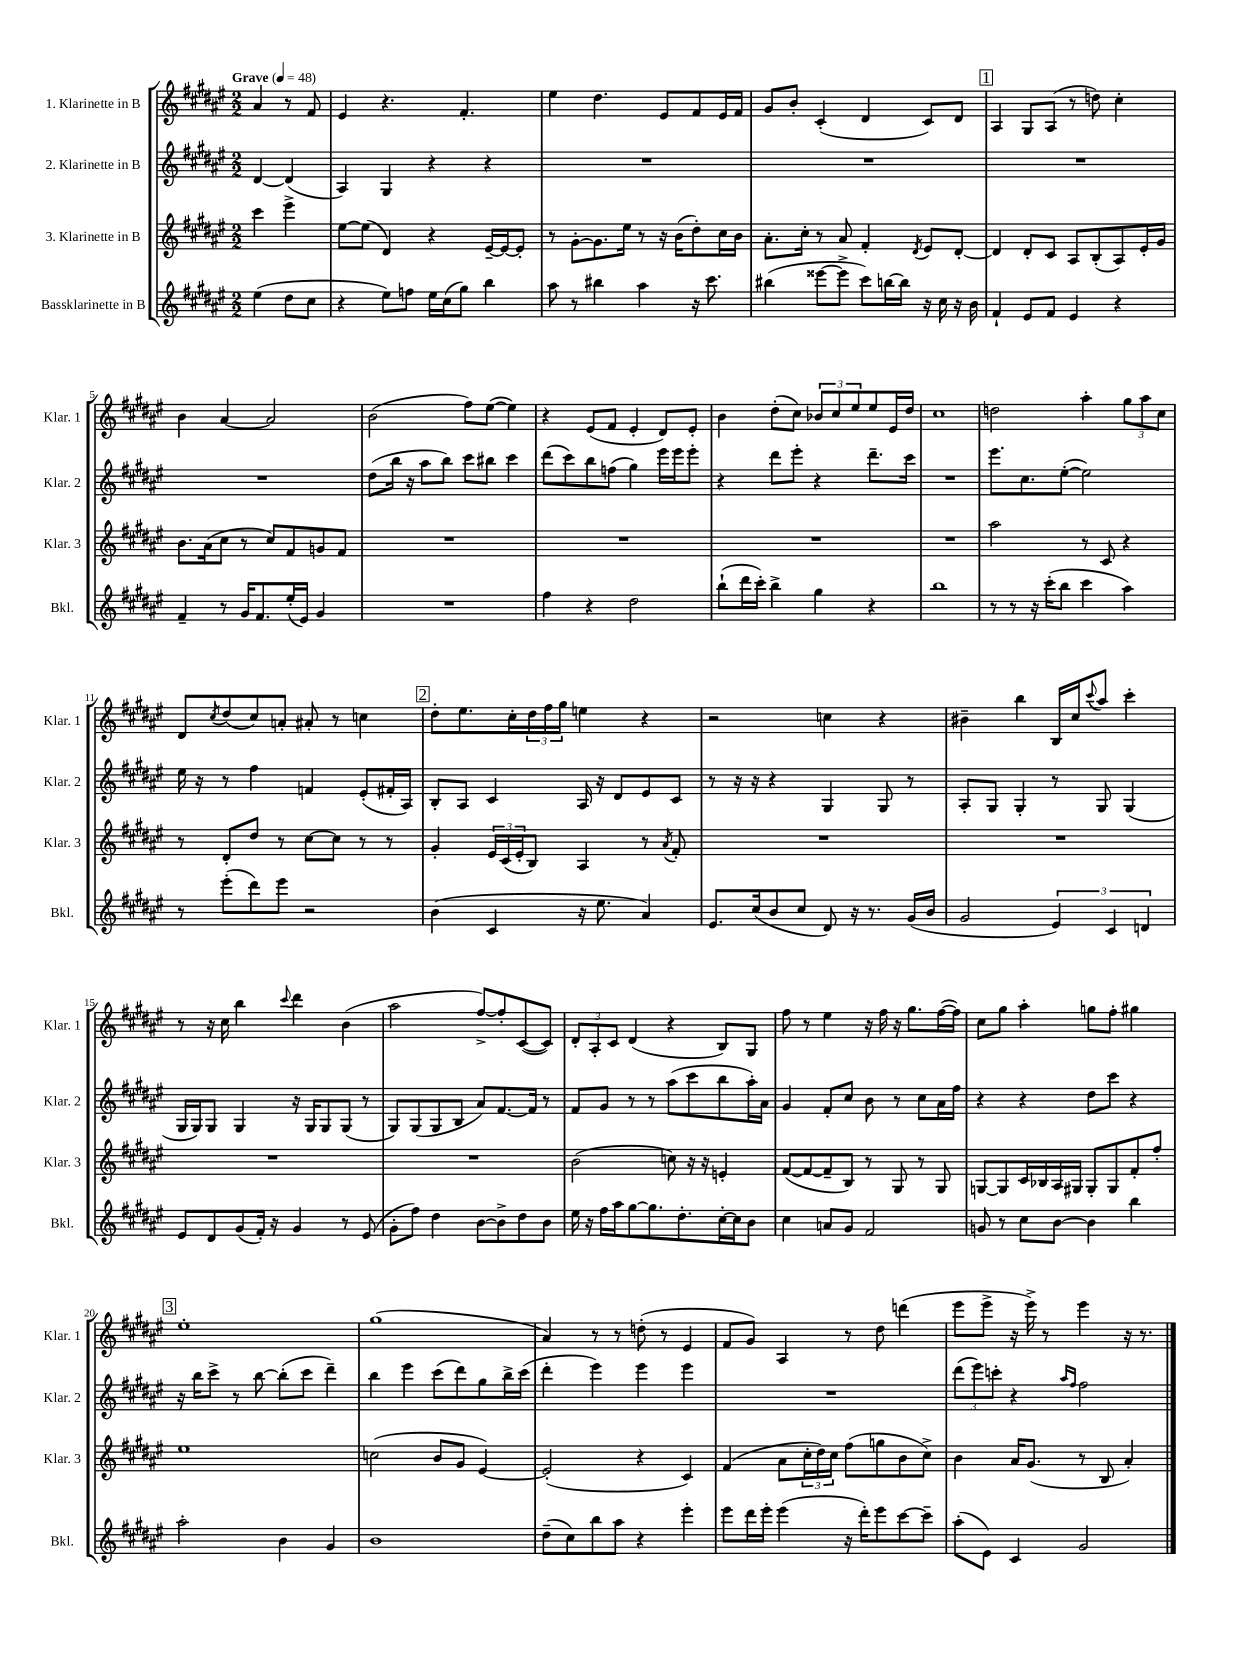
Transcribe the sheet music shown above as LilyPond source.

<<
\new StaffGroup <<
\new Staff = "s0" \with { instrumentName = "1. Klarinette in B" shortInstrumentName = "Klar. 1" } {
    \clef treble \key fis \major \numericTimeSignature \time 2/2 \partial 2 \tempo "Grave" 4 = 48
    ais'4 r8 fis'8 |
    eis'4 r4. fis'4.-. |
    eis''4 dis''4. eis'8 fis'8 eis'16 fis'16 |
    gis'8 b'8-. cis'4-.( dis'4 cis'8) dis'8 |
    \mark \markup { \box "1" } ais4 gis8 ais8( r8 d''8) cis''4-. |
    b'4 ais'4~ ais'2 |
    b'2( fis''8) eis''8~( eis''4) |
    r4 eis'8( fis'8 eis'4-. dis'8) eis'8-. |
    b'4 dis''8-.( cis''8) \tuplet 3/2 { bes'8 cis''8 eis''8 } eis''8 eis'16 dis''16 |
    cis''1 |
    d''2 ais''4-. \tuplet 3/2 { gis''8 ais''8 cis''8 } |
    dis'8 \acciaccatura { cis''8 } dis''8( cis''8) a'8-. ais'8-. r8 c''4 |
    \mark \markup { \box "2" } dis''8-. eis''8. cis''16-. \tuplet 3/2 { dis''16 fis''16 gis''16 } e''4 r4 |
    r2 c''4 r4 |
    bis'4-- b''4 b16 cis''16 \appoggiatura { cis'''8 } ais''8 cis'''4-. |
    r8 r16 cis''16 b''4 \appoggiatura { cis'''8 } dis'''4 b'4( |
    ais''2 fis''8~->) fis''8-. cis'8~( cis'8) |
    \tuplet 3/2 { dis'8-. ais8-. cis'8 } dis'4( r4 b8) gis8 |
    fis''8 r8 eis''4 r16 fis''16 r16 gis''8. fis''16~( fis''16) |
    cis''8 gis''8 ais''4-. g''8 fis''8-. gis''4 |
    \mark \markup { \box "3" } eis''1-. |
    gis''1( |
    ais'4) r8 r8 d''8-.( r8 eis'4 |
    fis'8 gis'8) ais4 r8 dis''8 d'''4( |
    eis'''8 eis'''8-> r16 eis'''16->) r8 eis'''4 r16 r8. \bar "|." |
}
\new Staff = "s1" \with { instrumentName = "2. Klarinette in B" shortInstrumentName = "Klar. 2" } {
    \clef treble \key fis \major \numericTimeSignature \time 2/2 \partial 2
    dis'4~ dis'4( |
    ais4) gis4 r4 r4 |
    R1 |
    R1 |
    \mark \markup { \box "1" } R1 |
    R1 |
    dis''8( b''16 r16 ais''8 b''8) cis'''8 bis''8 cis'''4 |
    dis'''8( cis'''8) b''8 f''8( gis''4) eis'''16 eis'''16 eis'''8-. |
    r4 dis'''8 eis'''8-. r4 dis'''8.-- cis'''16 |
    R1 |
    eis'''8. cis''8. eis''8~-.( eis''2) |
    eis''16 r16 r8 fis''4 f'4 eis'8-.( fis'16-. ais16) |
    \mark \markup { \box "2" } b8-. ais8 cis'4 ais16 r16 dis'8 eis'8 cis'8 |
    r8 r16 r16 r4 gis4 gis8 r8 |
    ais8-. gis8 gis4-. r8 gis8 gis4( |
    gis16 gis16) gis8 gis4 r16 gis16 gis8 gis8( r8 |
    gis8) gis8( gis8 b8 ais'8) fis'8.~ fis'16 r8 |
    fis'8 gis'8 r8 r8 ais''8( cis'''8 b''8 ais''16-.) ais'16 |
    gis'4 fis'8-. cis''8 b'8 r8 cis''8 ais'16 fis''16 |
    r4 r4 dis''8 cis'''8 r4 |
    \mark \markup { \box "3" } r16 b''16 cis'''8-> r8 b''8~ b''8-.( cis'''8 dis'''4--) |
    b''4 eis'''4 cis'''8( dis'''8) gis''8 b''16-> cis'''16( |
    dis'''4-. eis'''4) eis'''4 eis'''4 |
    R1 |
    \tuplet 3/2 { dis'''8( eis'''8) c'''8-. } r4 \grace { ais''16 fis''16 } fis''2 \bar "|." |
}
\new Staff = "s2" \with { instrumentName = "3. Klarinette in B" shortInstrumentName = "Klar. 3" } {
    \clef treble \key fis \major \numericTimeSignature \time 2/2 \partial 2
    cis'''4 eis'''4-> |
    eis''8~ eis''8( dis'4) r4 eis'16~-- eis'16~ eis'8-. |
    r8 gis'8~-. gis'8. eis''16 r8 r16 b'16( dis''8-.) cis''16 b'16 |
    ais'8.-. cis''16-. r8 ais'8 fis'4-. \acciaccatura { dis'8 } eis'8 dis'8~-. |
    \mark \markup { \box "1" } dis'4 dis'8-. cis'8 ais8 b8-.( ais8) eis'16-. gis'16 |
    b'8. ais'16( cis''8 r8 cis''8) fis'8 g'8 fis'8 |
    R1 |
    R1 |
    R1 |
    R1 |
    ais''2 r8 cis'8 r4 |
    r8 dis'8-. dis''8 r8 cis''8~ cis''8 r8 r8 |
    \mark \markup { \box "2" } gis'4-. \tuplet 3/2 { eis'16 cis'16( eis'16-. } b8) ais4 r8 \acciaccatura { ais'8 } fis'8-. |
    R1 |
    R1 |
    R1 |
    R1 |
    b'2( c''8) r16 r16 e'4-. |
    fis'8~( fis'8~ fis'8-- b8) r8 gis8 r8 gis8 |
    g8~ g8 cis'16 bes16 ais16 gis16 gis8-. gis8 fis'8-. fis''8-. |
    \mark \markup { \box "3" } eis''1 |
    c''2( b'8 gis'8 eis'4~) |
    eis'2-.( r4 cis'4) |
    fis'4( ais'8 \tuplet 3/2 { cis''16-. dis''16) cis''16 } fis''8( g''8 b'8 cis''8->) |
    b'4 ais'16 gis'8.( r8 b8 ais'4-.) \bar "|." |
}
\new Staff = "s3" \with { instrumentName = "Bassklarinette in B" shortInstrumentName = "Bkl." } {
    \clef treble \key fis \major \numericTimeSignature \time 2/2 \partial 2
    eis''4( dis''8 cis''8 |
    r4 eis''8) f''8 eis''16 cis''16( gis''8) b''4 |
    ais''8 r8 bis''4 ais''4 r16 cis'''8. |
    bis''4( eisis'''8~ eisis'''8-> cis'''8) b''16~ b''16 r16 cis''16 r16 b'16 |
    \mark \markup { \box "1" } fis'4-! eis'8 fis'8 eis'4 r4 |
    fis'4-- r8 gis'16 fis'8. eis''16-.( eis'16) gis'4 |
    R1 |
    fis''4 r4 dis''2 |
    b''8-!( dis'''16 cis'''16-.) b''4-> gis''4 r4 |
    b''1 |
    r8 r8 r16 cis'''16-.( b''8 cis'''4 ais''4) |
    r8 eis'''8-.( dis'''8) eis'''8 r2 |
    \mark \markup { \box "2" } b'4( cis'4 r16 eis''8. ais'4) |
    eis'8. cis''16( b'8 cis''8 dis'8) r16 r8. gis'16( b'16 |
    gis'2 \tuplet 3/2 { eis'4) cis'4 d'4 } |
    eis'8 dis'8 gis'8( fis'16-.) r16 gis'4 r8 eis'8( |
    gis'8-. fis''8) dis''4 b'8~ b'8-> dis''8 b'8 |
    eis''16 r16 fis''16 ais''16 gis''8~ gis''8. dis''8.-. cis''16~-. cis''16 b'8 |
    cis''4 a'8 gis'8 fis'2 |
    g'8 r8 cis''8 b'8~ b'4 b''4 |
    \mark \markup { \box "3" } ais''2-. b'4 gis'4 |
    b'1 |
    dis''8--( cis''8) b''8 ais''8 r4 eis'''4-. |
    eis'''8 dis'''16 eis'''16-. eis'''4( r16 dis'''16-.) eis'''8 cis'''8~ cis'''8-- |
    ais''8-.( eis'8) cis'4 gis'2 \bar "|." |
}
>>
>>
